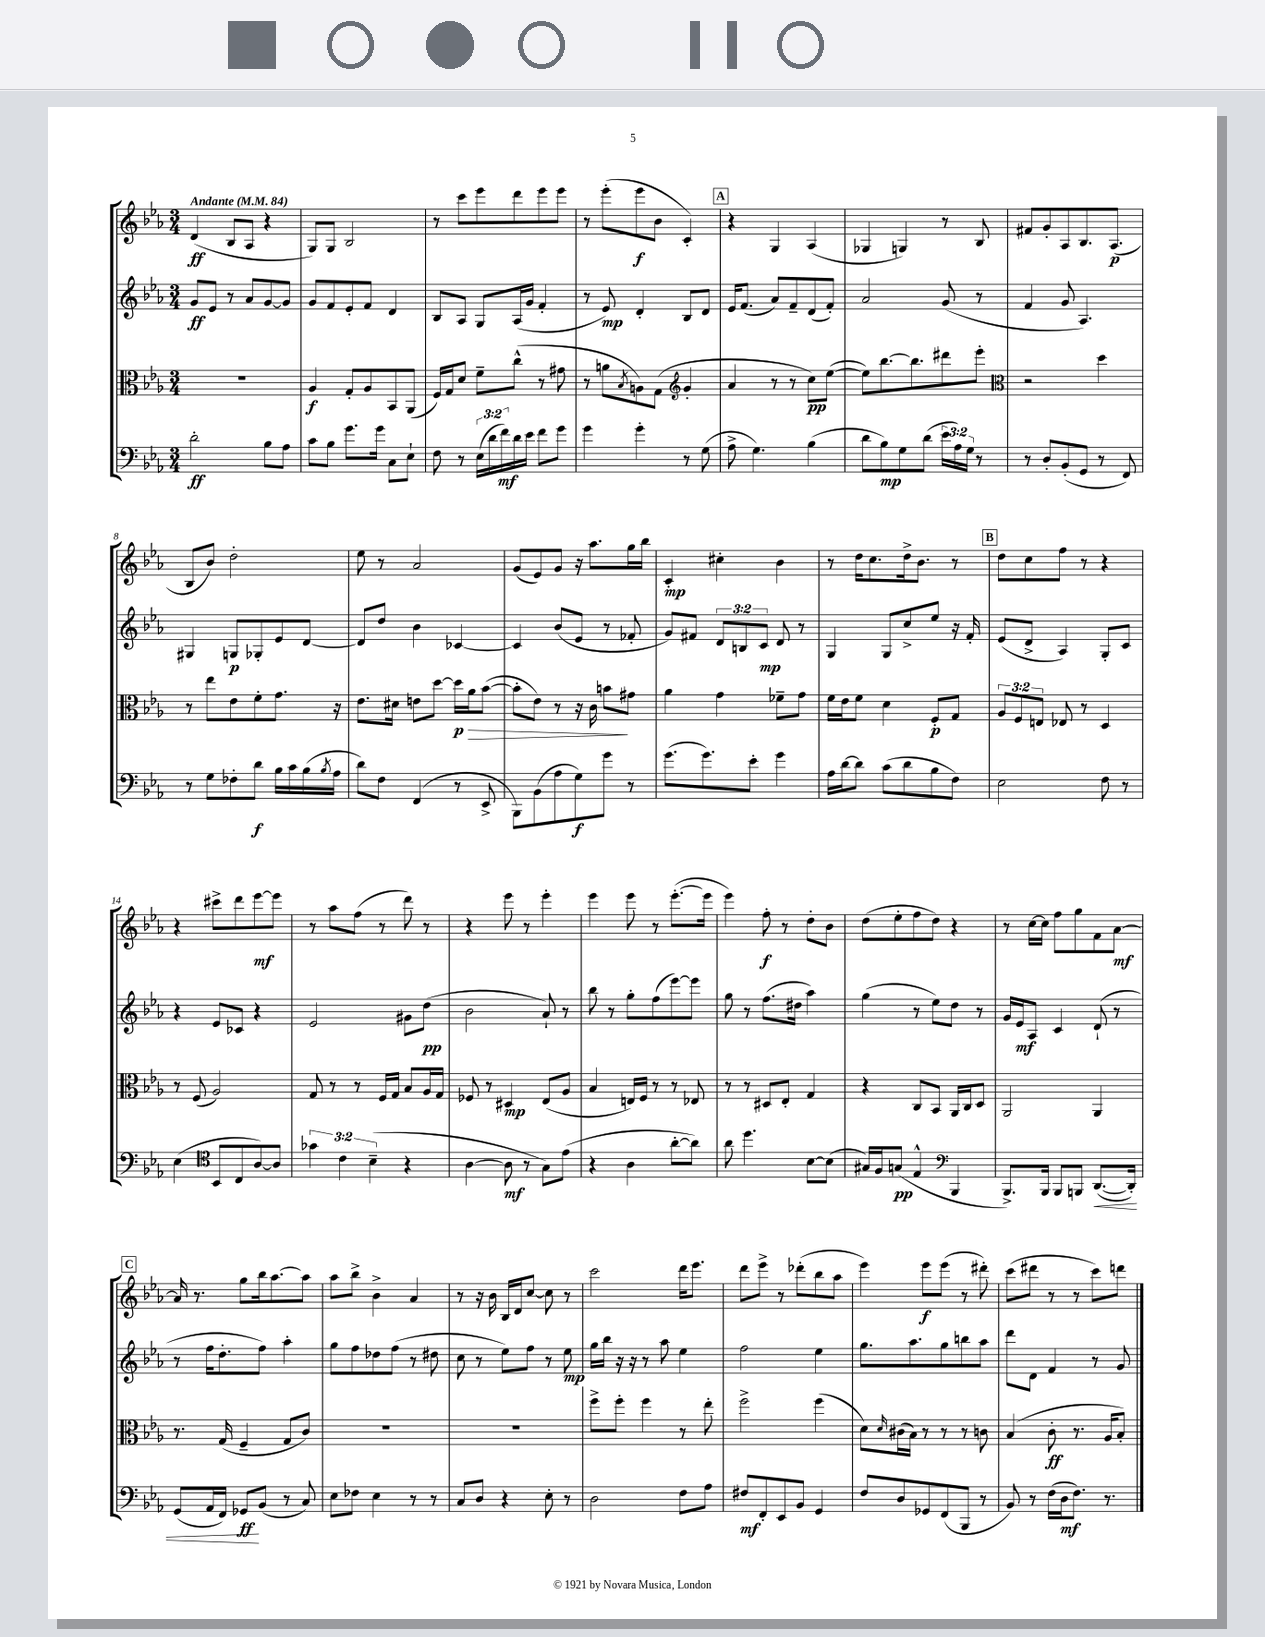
<<
\new StaffGroup <<
\new Staff = "s0" {
    \clef treble \key ees \major \numericTimeSignature \time 3/4 \tempo "Andante" 4 = 84
    d'4\ff( bes8 aes8 r4 |
    g8) g8 bes2 |
    r8 c'''8 ees'''8 d'''8 ees'''8 ees'''8 |
    r8 ees'''8-.( ees'''8\f bes'8 c'4-.) |
    \mark \markup { \box "A" } r4 g4 aes4( |
    ges4 g4) r8 bes8 |
    fis'8 g'8-. aes8 bes8. aes8.\p( |
    bes8 bes'8) d''2-. |
    ees''8 r8 aes'2 |
    g'8( ees'8) g'8 r16 aes''8. g''16 bes''16 |
    c'4-.\mp cis''4-. bes'4 |
    r8 d''16 c''8. d''16-> bes'8. r8 |
    \mark \markup { \box "B" } d''8 c''8 f''8 r8 r4 |
    r4 cis'''8-> d'''8 ees'''8~\mf ees'''8 |
    r8 aes''8 f''8( r8 d'''8) r8 |
    r4 ees'''8 r8 ees'''4-. |
    ees'''4 ees'''8 r8 ees'''8.~-.( ees'''16 |
    ees'''4) f''8-.\f r8 d''8-. bes'8 |
    d''8( ees''8-. f''8 d''8) r4 |
    r8 c''16~ c''16 f''8 g''8 f'8 aes'8~\mf |
    \mark \markup { \box "C" } aes'16 r8. g''8 bes''16 aes''8.~ aes''8 |
    aes''8 bes''8-> bes'4-> aes'4 |
    r8 r16 bes'16 bes16 d'16 c''8~ c''8 r8 |
    c'''2 d'''16 ees'''8. |
    d'''8 ees'''8-> r8 des'''8-.( bes''8 aes''8 |
    ees'''4) ees'''8\f ees'''8( r8 dis'''8-.) |
    c'''8( dis'''8 r8 r8 c'''8) d'''8 \bar "|." |
}
\new Staff = "s1" {
    \clef treble \key ees \major \numericTimeSignature \time 3/4 \override Staff.TupletNumber.text = #tuplet-number::calc-fraction-text
    g'8\ff ees'8 r8 aes'8 g'8~ g'8 |
    g'8 f'8 ees'8-. f'8 d'4 |
    bes8 aes8 g8 aes16( g'16 f'4-. |
    r8 ees'8\mp) d'4-. bes8 d'8 |
    \mark \markup { \box "A" } ees'16 f'8.( aes'8) f'8-- d'8( f'8-.) |
    aes'2 g'8( r8 |
    f'4 g'8 aes4.) |
    gis4 g8\p ges8-. ees'8 d'8~ |
    d'8 d''8 bes'4 ces'4~ |
    ces'4 bes'8( ees'8 r8 fes'8-. |
    g'8) fis'8 \tuplet 3/2 { d'8 b8 c'8\mp } d'8 r8 |
    g4 g8 c''8-> ees''8 r16 f'16-. |
    \mark \markup { \box "B" } ees'8( d'8-> aes4) g8-. c'8 |
    r4 ees'8 ces'8 r4 |
    ees'2 gis'8 d''8\pp( |
    bes'2 aes'8-!) r8 |
    bes''8 r8 g''8-. f''8( ees'''8~) ees'''8 |
    g''8 r8 f''8.( dis''16 aes''4) |
    g''4( r8 ees''8) d''8 r8 |
    g'16 ees'16\mf aes8 c'4 d'8-!( r8 |
    \mark \markup { \box "C" } r8 f''16 d''8.-. f''8) aes''4-. |
    g''8 f''8 des''8 f''8( r8 dis''8 |
    c''8 r8 ees''8) f''8 r8 ees''8\mp |
    g''16 bes''16 r16 r16 r8 aes''8 ees''4 |
    f''2 ees''4 |
    g''8. aes''8. g''8 b''8 aes''8 |
    d'''8 d'8 f'4 r8 g'8 \bar "|." |
}
\new Staff = "s2" {
    \clef alto \key ees \major \numericTimeSignature \time 3/4 \override Staff.TupletNumber.text = #tuplet-number::calc-fraction-text
    R2. |
    aes4\f g8-. aes8 bes,8 aes,8( |
    f16) g16 d'8 f'8-- c''8-^( r8 gis'8 |
    r8 a'8 \acciaccatura { bes8 } a8) g8( \clef treble g'4-. |
    \mark \markup { \box "A" } aes'4 r8 r8 c''8\pp) ees''8~( |
    ees''8) bes''8.~ bes''8. dis'''8 ees'''8-. |
    \clef alto r2 d''4 |
    r8 ees''8 ees'8 f'8-. g'8. r16 |
    ees'8. dis'16 e'8 d''8~ d''16\p aes'16\> bes'8~( |
    bes'8-. ees'8) r8 r16 c'16 b'8\! gis'8 |
    aes'4 g'4 fes'8-- g'8 |
    f'16 ees'16 f'8 d'4 f8-.\p g8 |
    \mark \markup { \box "B" } \tuplet 3/2 { aes8 f8 e8 } ees8 r8 d4 |
    r8 f8( aes2) |
    g8 r8 r8 f16 g16 bes8 aes16 g16 |
    fes8 r8 dis4\mp ees8( aes8 |
    bes4 e16) f16 r8 r8 ees8 |
    r8 r8 dis8 ees8-. g4 |
    r4 c8 bes,8 aes,16 c16 d8 |
    aes,2 aes,4 |
    \mark \markup { \box "C" } r8. g16( f4-- g8 c'8) |
    R2. |
    R2. |
    f''8-> f''8-. f''4 r8 ees''8-. |
    f''2-> f''4( |
    d'8) \grace { d'16 } cis'16( bes16) r8 r8 r8 c'8 |
    bes4( c'8-.\ff r8. aes16 bes8-.) \bar "|." |
}
\new Staff = "s3" {
    \clef bass \key ees \major \numericTimeSignature \time 3/4 \override Staff.TupletNumber.text = #tuplet-number::calc-fraction-text
    d'2-.\ff bes8 aes8 |
    c'8 bes8 g'8. g'16 c8 ees8-! |
    f8 r8 \tuplet 3/2 { ees16( d'16 f'16\mf) } d'16 ees'16 f'8 g'8 |
    g'4 g'4-. r8 g8( |
    \mark \markup { \box "A" } aes8-> g4.) bes4( |
    d'8 bes8\mp) g8 d'8( \tuplet 3/2 { ees'16 aes16) g16 } r8 |
    r8 d8-. bes,8-.( g,8 r8 f,8) |
    r8 g8 fes8-. d'8\f bes16 c'16 bes16( \acciaccatura { bes8 } aes16 |
    d'8) f8 f,4( r8 ees,8-> |
    bes,,8) bes,8( aes8 g8\f) g'8 r8 |
    g'8.( g'8.) ees'8-. g'4 |
    aes16 d'16~ d'8 c'8( d'8 bes8 f8) |
    \mark \markup { \box "B" } ees2 f8 r8 |
    ees4( \clef tenor bes,8 c8 aes8~) aes8 |
    \tuplet 3/2 { ges'4 c'4 bes4--( } r4 |
    aes4~ aes8\mf r8 g8) ees'8( |
    r4 aes4 aes'8~-. aes'8) |
    aes'8 d''4. bes8~ bes8( |
    gis16) f16 g8\pp( ees4-^ \clef bass bes,,4 |
    bes,,8.->) bes,,16 bes,,8 b,,8 d,8.~\<( d,16-.) |
    \mark \markup { \box "C" } g,8( aes,16 f,16) ges,8\ff\! bes,8( r8 c8) |
    ees8 fes8 ees4 r8 r8 |
    c8 d8 r4 ees8-. r8 |
    d2 f8 aes8 |
    fis8\mf f,8-. ees,8 bes,8 g,4 |
    f8 d8 ges,8 f,8( bes,,8 r8 |
    bes,8) r8 f16( d16\mf f8.) r8. \bar "|." |
}
>>
>>
